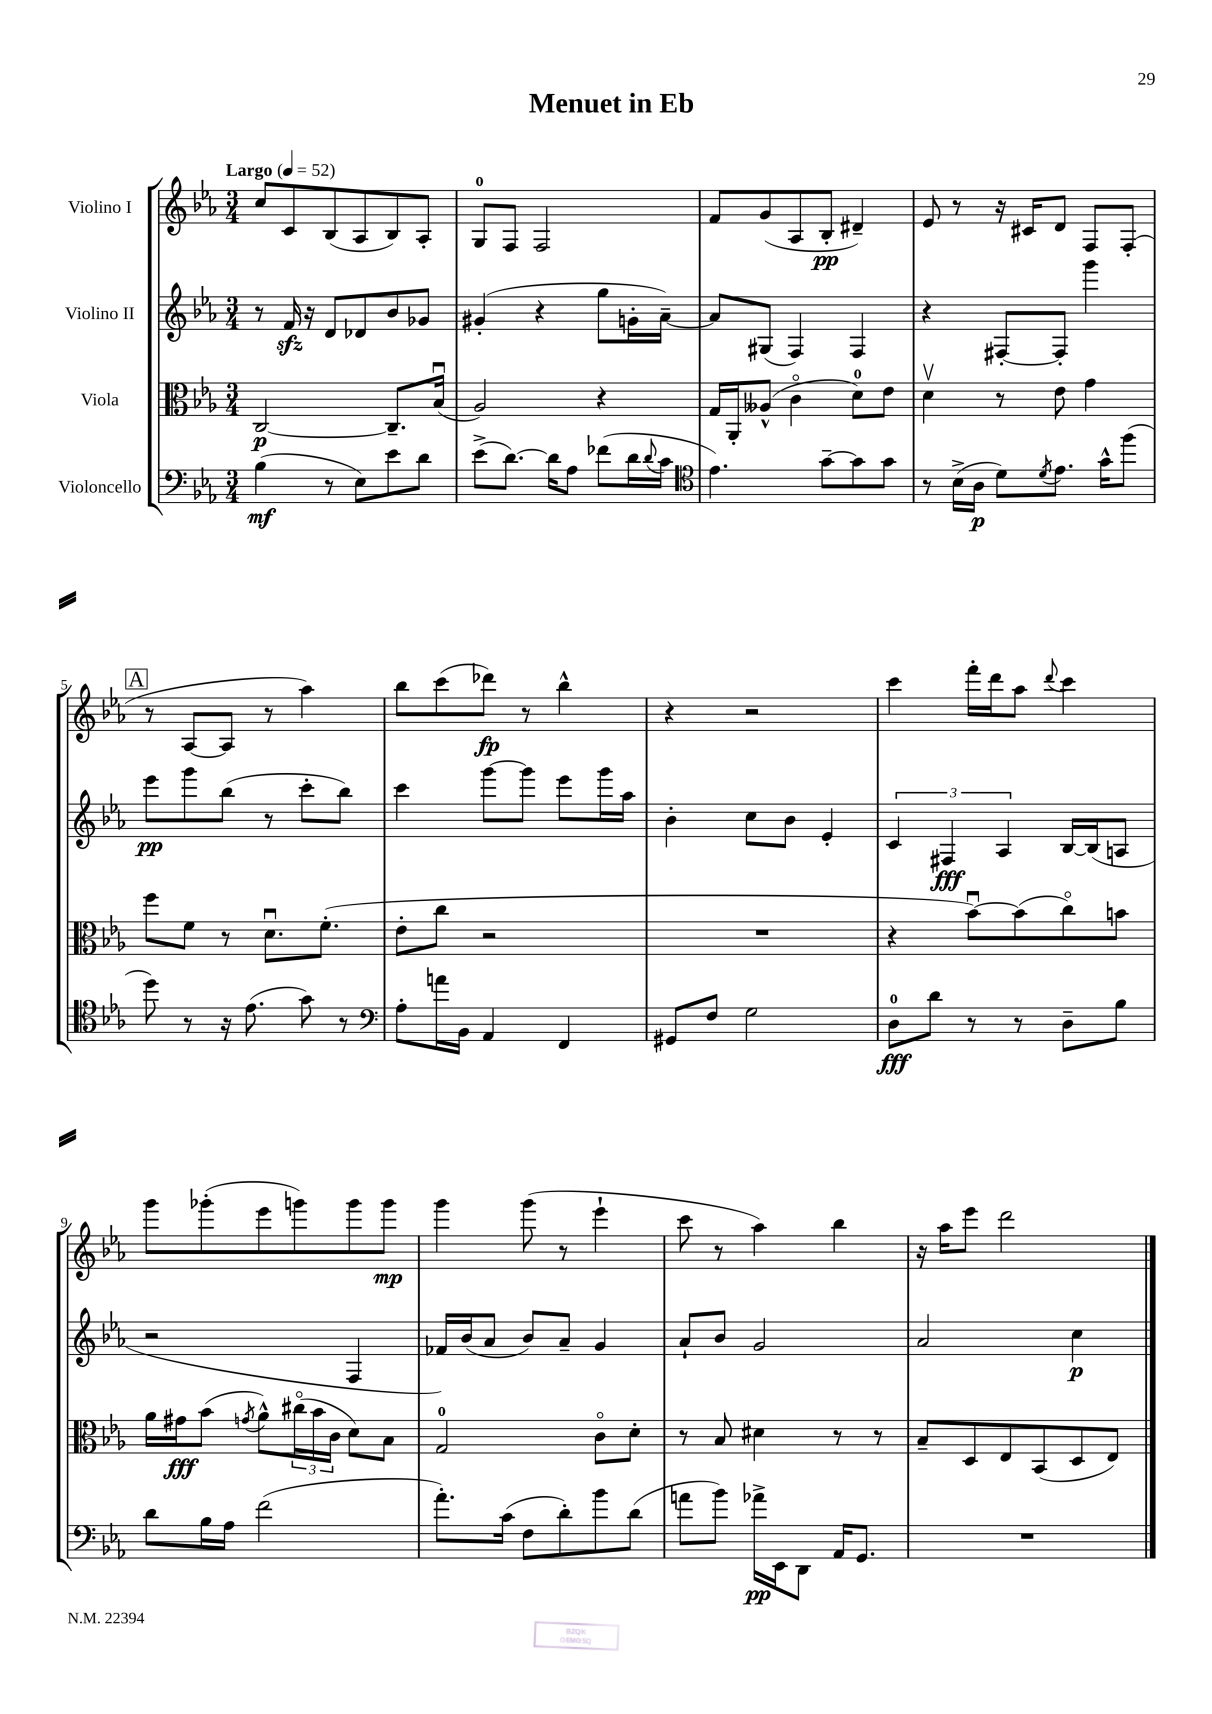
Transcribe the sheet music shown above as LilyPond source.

\header { title = "Menuet in Eb" }
<<
\new StaffGroup <<
\new Staff = "s0" \with { instrumentName = "Violino I" } {
    \clef treble \key ees \major \numericTimeSignature \time 3/4 \tempo "Largo" 4 = 52
    c''8 c'8 bes8( aes8 bes8) aes8-. |
    g8-0 f8 f2 |
    f'8 g'8( aes8 bes8-.\pp dis'4--) |
    ees'8 r8 r16 cis'16 d'8 f8 f8-.( |
    \mark \markup { \box "A" } r8 aes8~ aes8 r8 aes''4) |
    bes''8 c'''8( des'''8\fp) r8 bes''4-^ |
    r4 r2 |
    c'''4 f'''16-. d'''16 aes''8 \appoggiatura { d'''8 } c'''4 |
    g'''8 ges'''8-.( ees'''8 g'''8) g'''8 g'''8\mp |
    g'''4 g'''8( r8 ees'''4-! |
    c'''8 r8 aes''4) bes''4 |
    r16 aes''16 ees'''8 d'''2 \bar "|." |
}
\new Staff = "s1" \with { instrumentName = "Violino II" } {
    \clef treble \key ees \major \numericTimeSignature \time 3/4
    r8 f'16\sfz r16 d'8 des'8 bes'8 ges'8 |
    gis'4-.( r4 g''8 g'16-. aes'16~--) |
    aes'8 gis8( f4) f4 |
    r4 fis8~-. fis8-. g'''4 |
    \mark \markup { \box "A" } ees'''8\pp g'''8 bes''8( r8 c'''8-. bes''8) |
    c'''4 g'''8~ g'''8 ees'''8 g'''16 aes''16 |
    bes'4-. c''8 bes'8 ees'4-. |
    \tuplet 3/2 { c'4 fis4\fff aes4 } bes16~ bes16( a8 |
    r2 f4 |
    fes'16) bes'16( aes'8 bes'8) aes'8-- g'4 |
    aes'8-! bes'8 g'2 |
    aes'2 c''4\p \bar "|." |
}
\new Staff = "s2" \with { instrumentName = "Viola" } {
    \clef alto \key ees \major \numericTimeSignature \time 3/4
    c2~\p c8.-- bes16\downbow( |
    aes2) r4 |
    g16 aes,16-. aeses8-^( c'4\flageolet d'8-0) ees'8 |
    d'4\upbow r8 ees'8 g'4 |
    \mark \markup { \box "A" } f''8 f'8 r8 d'8.\downbow f'8.-.( |
    ees'8-. c''8 r2 |
    R2. |
    r4 bes'8~\downbow) bes'8( c''8\flageolet) b'8 |
    aes'16 gis'16\fff bes'8( \acciaccatura { g'8 } aes'8-^) \tuplet 3/2 { cis''16\flageolet( bes'16 c'16 } d'8) bes8 |
    g2-0 c'8\flageolet d'8-. |
    r8 bes8 dis'4 r8 r8 |
    bes8-- d8 ees8 bes,8( d8 ees8) \bar "|." |
}
\new Staff = "s3" \with { instrumentName = "Violoncello" } {
    \clef bass \key ees \major \numericTimeSignature \time 3/4
    bes4\mf( r8 ees8) ees'8 d'8 |
    ees'8->( d'8.~) d'16 aes8 fes'8( d'16 \appoggiatura { d'8 } c'16 |
    \clef tenor ees'4.) g'8~-- g'8 g'8 |
    r8 bes16->( aes16\p d'8) \acciaccatura { d'8 } ees'8. g'16-^ f''8( |
    \mark \markup { \box "A" } d''8) r8 r16 ees'8.( g'8) r8 |
    \clef bass aes8-. a'16 bes,16 aes,4 f,4 |
    gis,8 f8 g2 |
    d8-0\fff d'8 r8 r8 d8-- bes8 |
    d'8 bes16 aes16 f'2( |
    aes'8.-.) c'16( f8 d'8-.) bes'8 d'8( |
    a'8 bes'8) aes'16->\pp ees,16 d,8 aes,16 g,8. |
    R2. \bar "|." |
}
>>
>>
